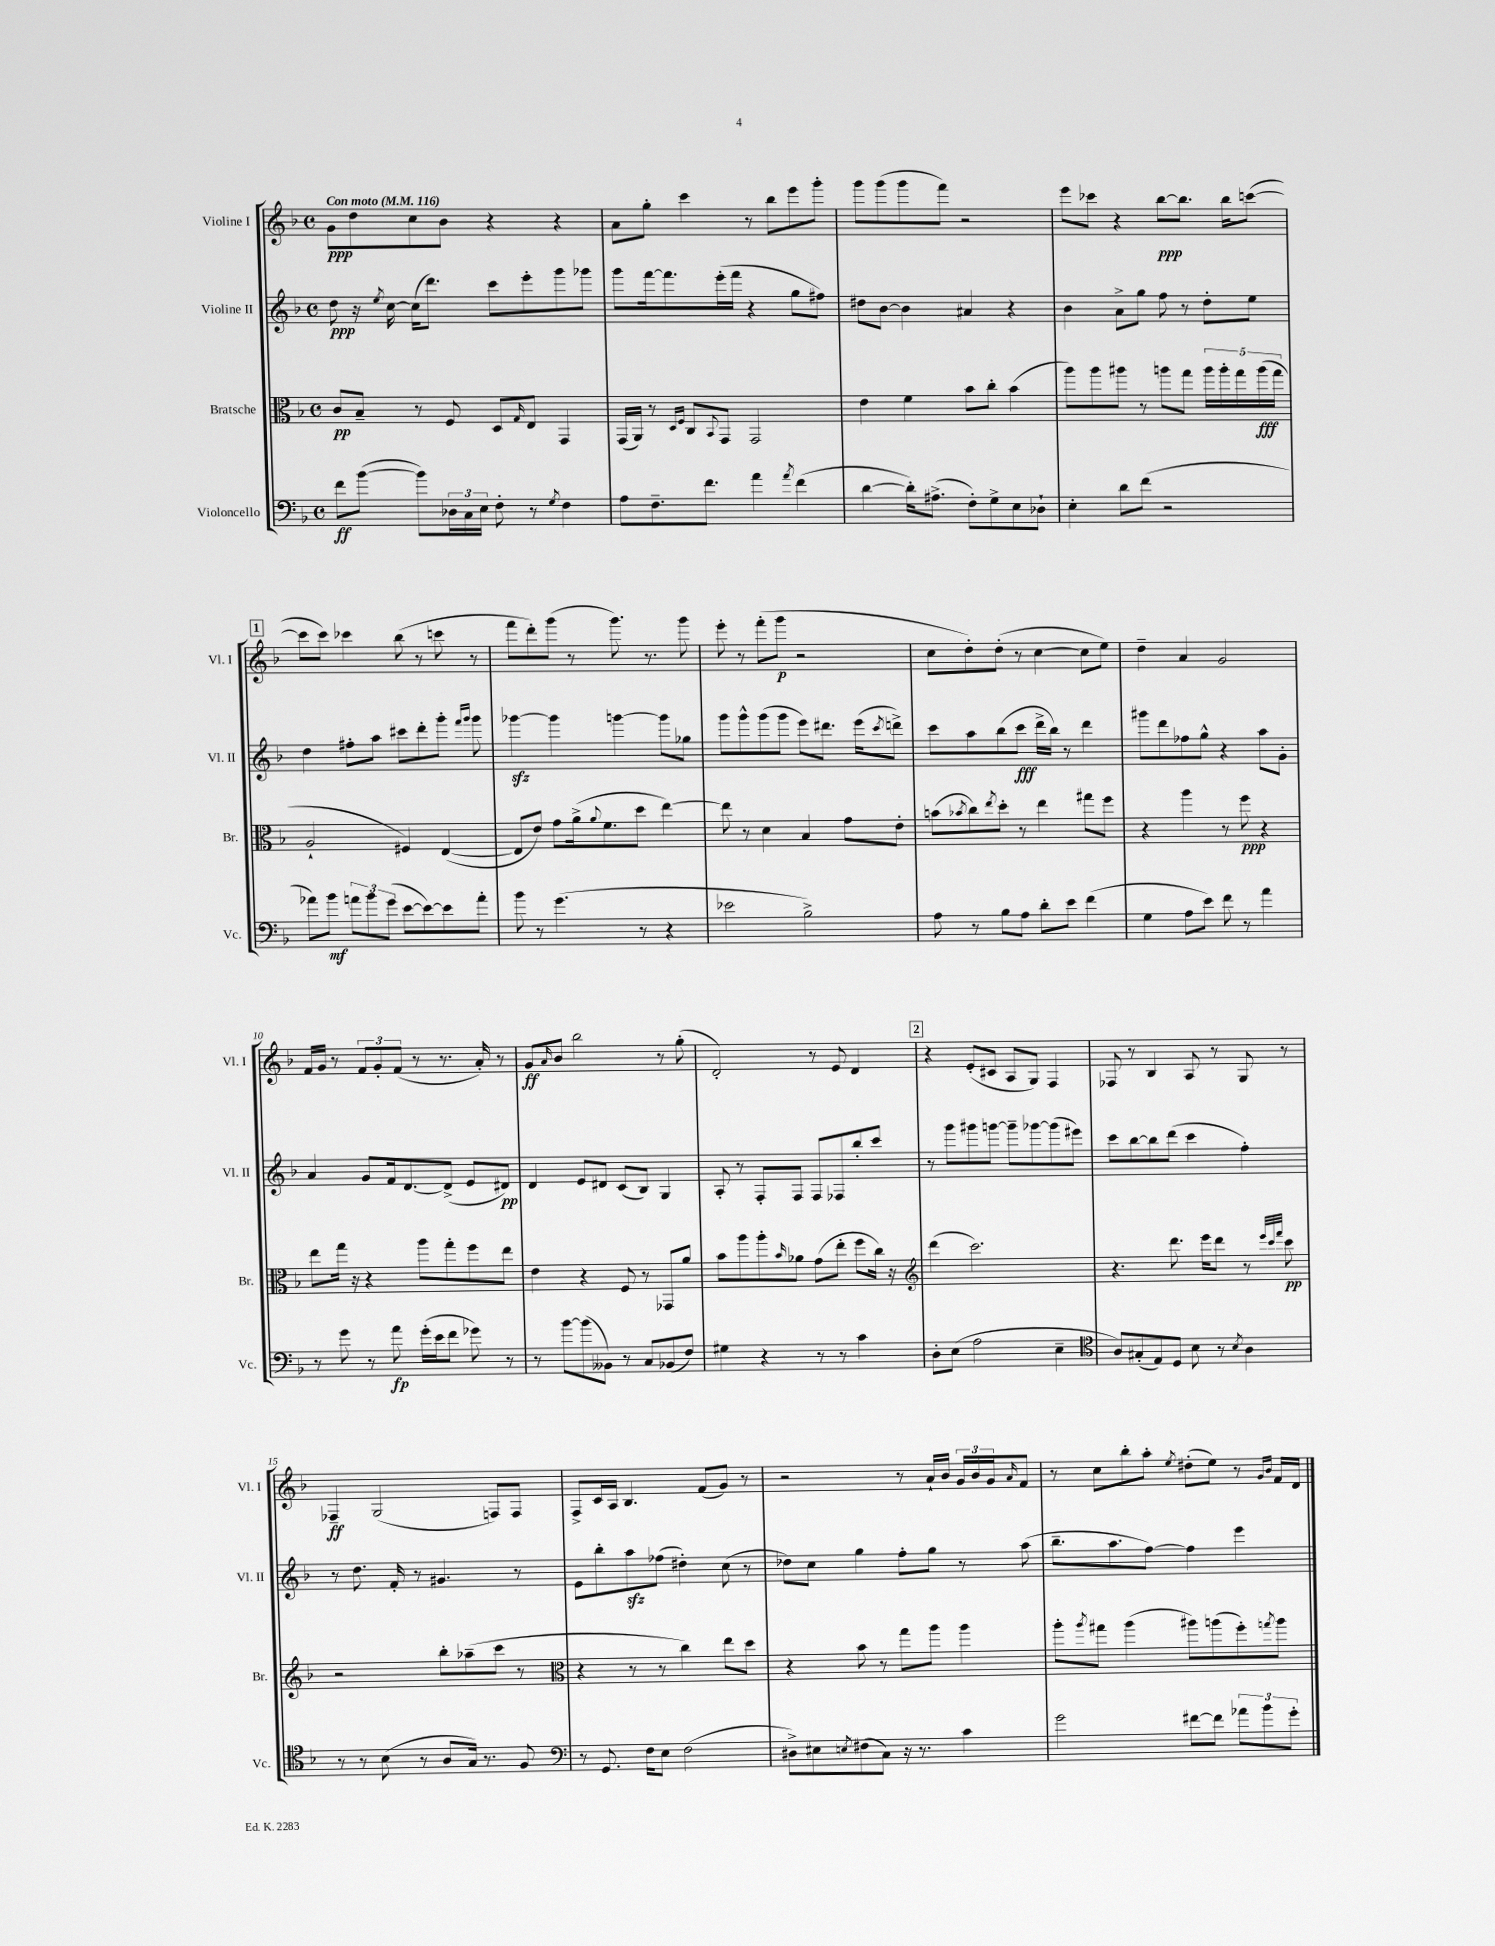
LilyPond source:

<<
\new StaffGroup <<
\new Staff = "s0" \with { instrumentName = "Violine I" shortInstrumentName = "Vl. I" } {
    \clef treble \key f \major \defaultTimeSignature \time 4/4 \tempo "Con moto" 4 = 116
    g'8\ppp d''8 c''8 bes'8 r4 r4 |
    a'8 g''8-. c'''4 r8 bes''8 e'''8 g'''8-. |
    g'''8 g'''8( g'''8 f'''8) r2 |
    e'''8 ces'''8 r4 bes''8~\ppp bes''8. bes''16 c'''8~( |
    \mark \markup { \box "1" } c'''8 c'''8) ces'''4 bes''8( r8 c'''8 r8 |
    f'''8 d'''8-.) g'''8( r8 g'''8.) r8. g'''8 |
    e'''8-. r8 f'''8-.( g'''8\p r2 |
    c''8 d''8-.) d''8-.( r8 c''4~ c''8 e''8) |
    d''4-- a'4 g'2 |
    f'16 g'16 r8 \tuplet 3/2 { f'8 g'8-. f'8( } r8 r8. a'16-.) r8 |
    g'8\ff \grace { a'16 } bes'8 bes''2 r8 g''8-.( |
    d'2-.) r8 e'8 d'4 |
    \mark \markup { \box "2" } r4 e'8-.( cis'8 a8 g8) f4 |
    fes8 r8 bes4 a8 r8 g8 r8 |
    fes4--\ff g2( f8) f8 |
    f8-> c'16 a16 bes4. f'8( g'8) r8 |
    r2 r8 a'16-! bes'16 \tuplet 3/2 { g'16 bes'16 g'16 } \grace { a'16 } f'8 |
    r8 c''8 bes''8-. a''8-. \acciaccatura { e''8 } dis''8-.( e''8) r8 \grace { g'16 bes'16 } f'16 d'16 \bar "|." |
}
\new Staff = "s1" \with { instrumentName = "Violine II" shortInstrumentName = "Vl. II" } {
    \clef treble \key f \major \defaultTimeSignature \time 4/4
    d''8\ppp r16 \acciaccatura { e''8 } c''16~ c''16( d'''8.) c'''8 e'''8-. g'''8 ges'''8 |
    g'''8 f'''16~ f'''8. e'''16-.( f'''16 r4 g''8 fis''8) |
    dis''8 bes'8~ bes'4 ais'4 r4 |
    bes'4 a'8-> g''8 f''8 r8 d''8-. e''8 |
    \mark \markup { \box "1" } d''4 fis''8-. a''8 cis'''8 d'''8-. g'''8-. \grace { f'''16 g'''16 } g'''8 |
    ges'''4~\sfz ges'''4 g'''4~ g'''8 ges''8 |
    g'''8 g'''8-^ g'''8( g'''8 e'''8) dis'''8. e'''16( \acciaccatura { c'''8 } d'''8->) |
    c'''8 a''8 bes''8( c'''8\fff d'''16-> bes''16) r8 d'''4 |
    gis'''8 d'''8 fes''8 g''8-^ r4 a''8 g'8-. |
    a'4 g'8 f'16 d'8.~ d'8->( e'8 dis'8\pp) |
    d'4 e'8 dis'8 c'8( bes8) g4 |
    a8-. r8 f8-. f8 f8 fes8 bes''8-. c'''8 |
    \mark \markup { \box "2" } r8 g'''8 gis'''8 g'''8~ g'''8-- ges'''8~ ges'''8( eis'''8) |
    c'''8 bes''8~ bes''8 d'''8( c'''4 f''4-.) |
    r8 d''8. f'16-. r8 gis'4. r8 |
    e'8 bes''8-. a''8\sfz fes''8( dis''4-.) c''8( r8 |
    des''8) c''8 g''4 f''8-. g''8 r8 a''8( |
    bes''8.-- a''8. f''8~) f''4 e'''4 \bar "|." |
}
\new Staff = "s2" \with { instrumentName = "Bratsche" shortInstrumentName = "Br." } {
    \clef alto \key f \major \defaultTimeSignature \time 4/4
    c'8\pp bes8-- r8 f8 d8 \grace { g16 } e8 g,4 |
    g,16( a,16) r8 \grace { d16 f16 } c8 \appoggiatura { bes,8 } g,8 g,2 |
    e'4 f'4 bes'8 c''8-. bes'4( |
    a''8) a''8 ais''8 r8 a''8 g''8 \tuplet 5/4 { a''16 a''16-. g''16 a''16\fff( g''16 } |
    \mark \markup { \box "1" } a2-! fis4) e4~( |
    e8 e'8) g'8 a'16->( \appoggiatura { a'8 } f'8. d''8 e''4~) |
    e''8 r8 d'4 bes4 g'8 e'8-. |
    b'8( \acciaccatura { bes'8 } c''8) \acciaccatura { e''8 } d''8-. r8 e''4 gis''8 f''8 |
    r4 a''4 r8 f''8\ppp r4 |
    e''8 g''16 r16 r4 a''8 g''8-. f''8 e''8 |
    e'4 r4 f8 r8 ges,8 a'8 |
    bes'8 a''8 a''8-. \grace { bes'16 } aes'8 g'8( e''8-. f''8 c''16) r16 |
    \mark \markup { \box "2" } \clef treble d'''4( c'''2.) |
    r4. d'''8. e'''16 d'''8 r8 \grace { e'''32 c'''32 f'''32 } c'''8\pp |
    r2 bes''8-. aes''8--( c'''8 r8 |
    \clef alto r4 r8 r8 c''4) e''8 d''8 |
    r4 bes'8 r8 g''8 a''8 a''4 |
    a''8-. \acciaccatura { a''8 } gis''8 a''4( ais''8) a''8( f''8-.) \acciaccatura { g''8 } a''8 \bar "|." |
}
\new Staff = "s3" \with { instrumentName = "Violoncello" shortInstrumentName = "Vc." } {
    \clef bass \key f \major \defaultTimeSignature \time 4/4
    f'8\ff bes'8~( bes'8) \tuplet 3/2 { des16 c16 e16 } f8-. r8 \acciaccatura { g8 } f4 |
    a8 f8.-- f'8. a'4 \acciaccatura { a'8 } f'4( |
    d'4~ d'16-.) ais8.->( f8-.) g8-> e8 des8-! |
    e4-. d'8 f'8( r2 |
    \mark \markup { \box "1" } aes'8) bes'8\mf \tuplet 3/2 { a'8 bes'8 g'8( } e'8~ e'8~) e'8 a'8-. |
    bes'8 r8 g'4.( r8 r4 |
    ees'2 bes2->) |
    a8 r8 bes8 a8 d'8-. e'8 f'4( |
    g4 a8 e'8) f'8 r8 a'4 |
    r8 g'8 r8 a'8\fp g'16-.( e'16 f'8 ges'8) r8 |
    r8 bes'8~ bes'8( beses,8) r8 c8 bes,8( f8) |
    gis4 r4 r8 r8 c'4 |
    \mark \markup { \box "2" } d8-. e8( a2 e4-- |
    \clef tenor a8) gis8-.( e8) d8 bes8 r8 \acciaccatura { bes8 } a4 |
    r8 r8 bes8( r8 a8 g16) r8. f8 |
    \clef bass r8 g,8. f16 e8 f2( |
    dis8->) eis8 \acciaccatura { e8 } fis8( c8) r16 r8. c'4 |
    g'2 fis'8~ fis'8 \tuplet 3/2 { aes'8 bes'8 g'8-. } \bar "|." |
}
>>
>>
